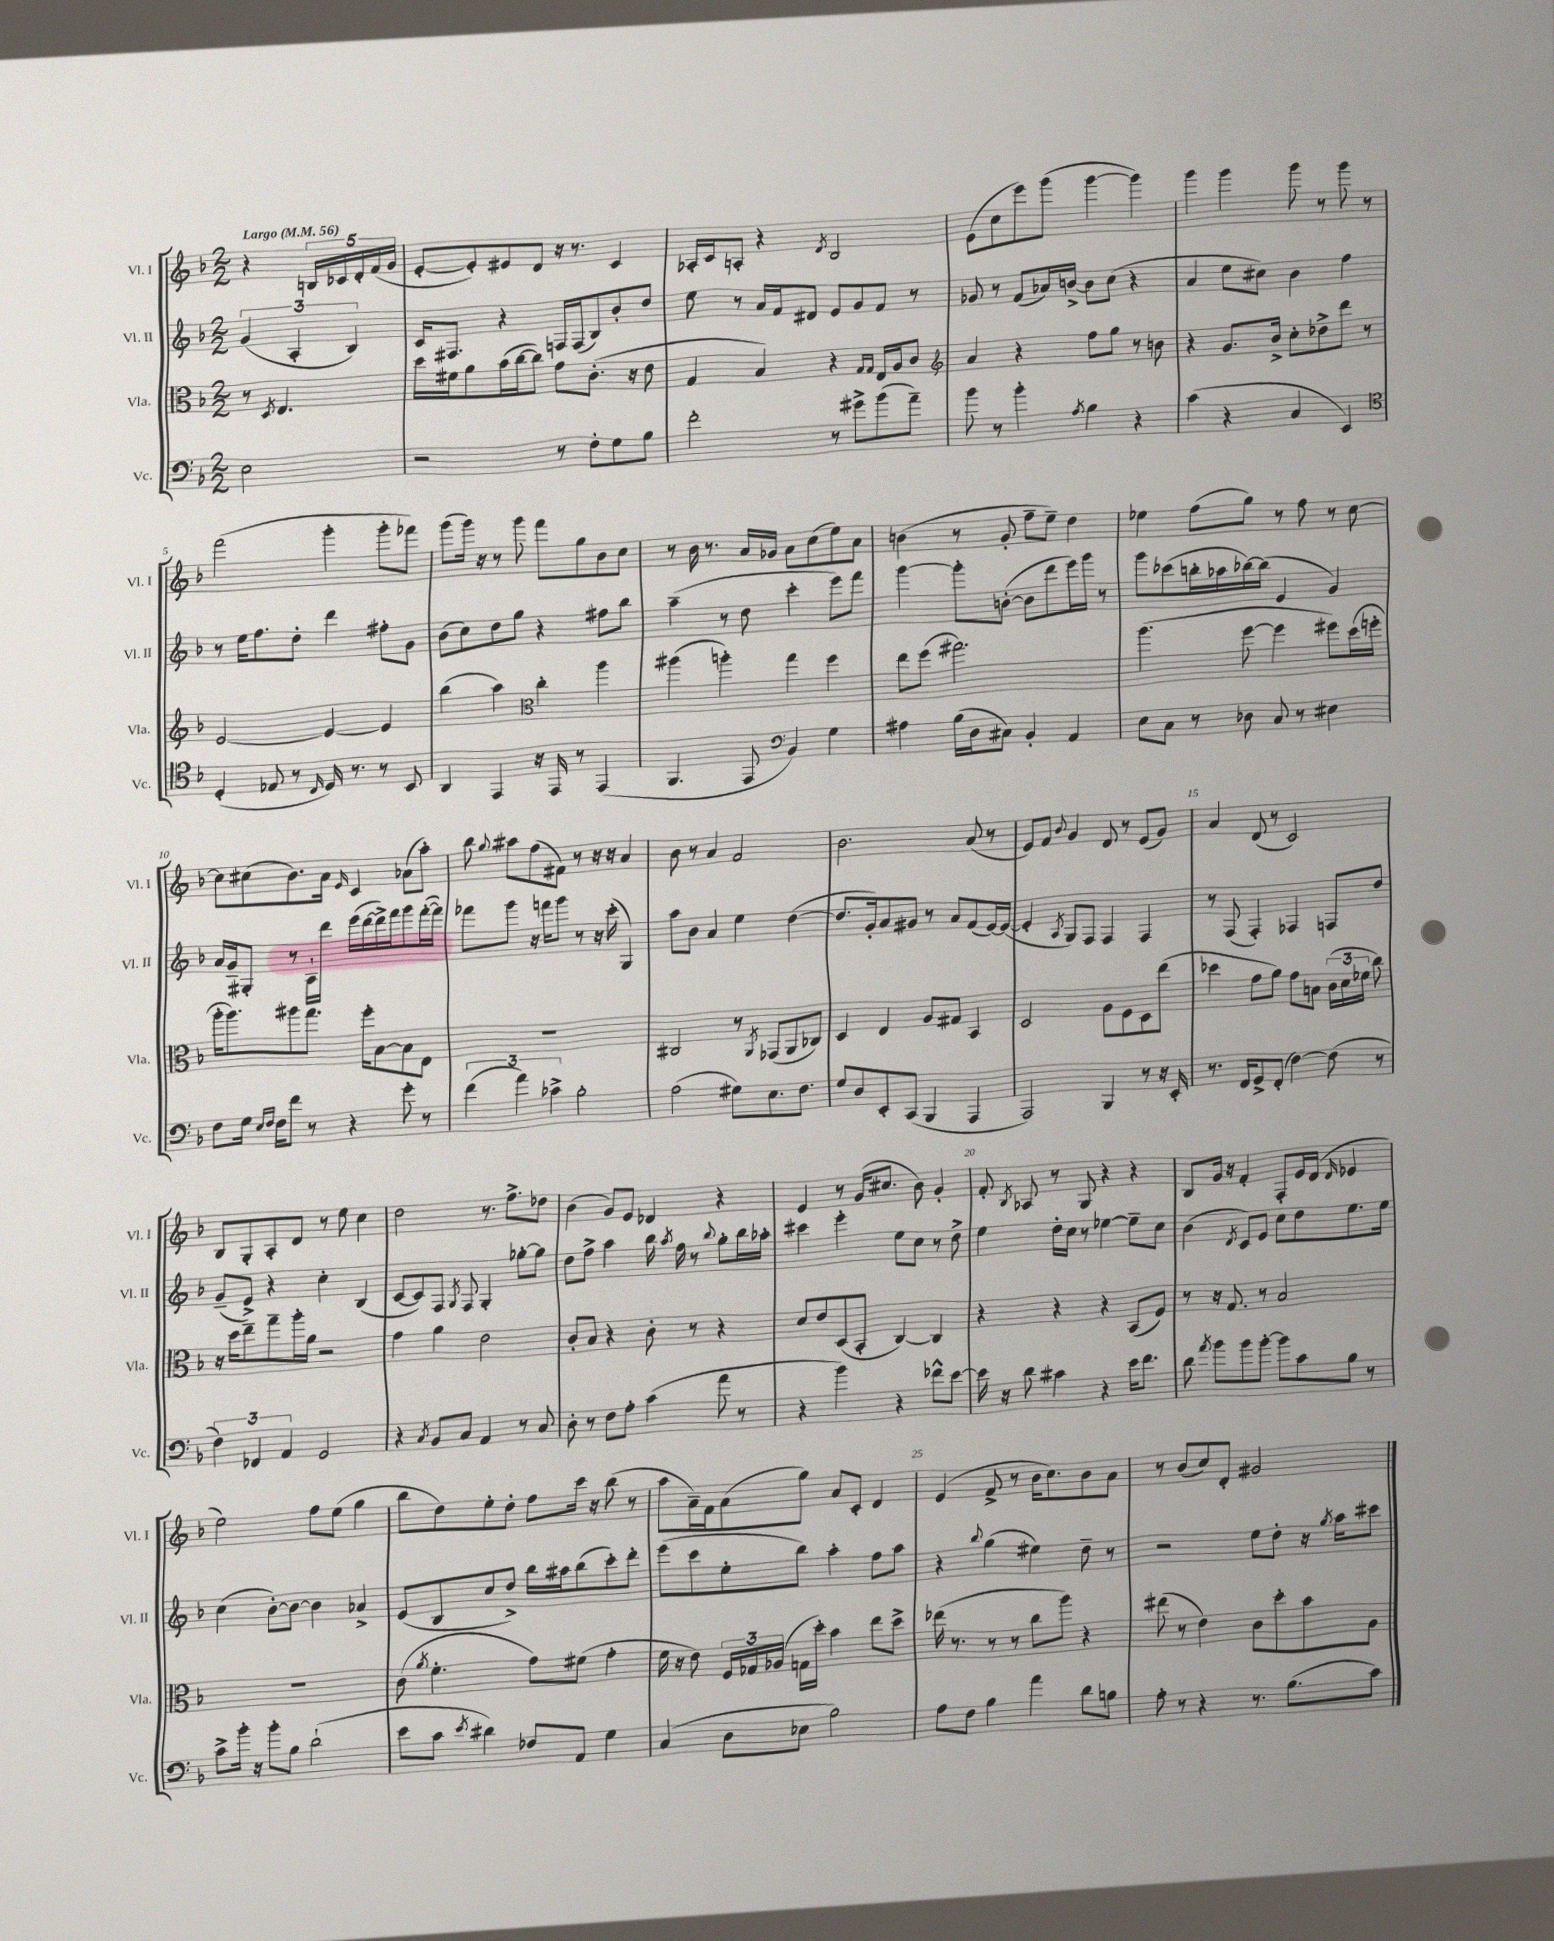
<<
\new StaffGroup <<
\new Staff = "s0" \with { instrumentName = "Vl. I" shortInstrumentName = "Vl. I" } {
    \clef treble \key f \major \numericTimeSignature \time 2/2 \partial 2 \tempo "Largo" 4 = 56
    \autoBeamOff r4 \tuplet 5/4 { b16[ ces'16 d'16-. f'16( g'16] } |
    e'8[~-. e'8-.) eis'8 d'8] r16 r8. c'4 |
    aes16[-. c'16 a8]-. r4 \acciaccatura { d'8 } bes2 |
    e'8[( c''8 e'''8) g'''8]( g'''4~ g'''4) |
    g'''4 g'''4 g'''8 r8 g'''8 r8 |
    f'''2( g'''4-. g'''8[-. fes'''8]) |
    g'''8[( g'''16]) r16 r8 g'''8 f'''8[ g''8 bes'8 c''8] |
    r8 bes'16 r8. a'16[ ges'16] a'8[ c''8( e''8) a'8] |
    b'4( r8 g'8-. f''8[-- e''8]--) d''4 |
    ees''4 f''8[( g''8]) r8 f''8 r8 c''8~ |
    c''8[ cis''8( bes'8.) a'16] \grace { e'16 } c'4 aes'8[( a''8]-.) |
    bes''8 \appoggiatura { g''8 } ais''8[ f''8( fis'8]) r8 r16 r16 a'4 |
    bes'8 r8 a'4 f'2 |
    bes'2. a'8( r8 |
    e'8[) f'8] \appoggiatura { bes'8 } g'4 d'8 r8 e'8[( g'8]) |
    a'4 d'8( r8 c'2) |
    bes8[ g8-. a8-. d'8] r8 e''8 c''4 |
    d''2 r8. f''8.[-> des''8] |
    bes'4( g'8[) e'8] des'4 r4 |
    e'4 r8 g'16[( cis''8.] bes'8) g'4-. |
    f'8-. \acciaccatura { bes8 } aes8 r8 g8 r4 r4 |
    bes8[ g'16] r16 f'4-. f8[-. e'16 d'16]( \grace { d'16 } ees'4 |
    e''2) f''8[ e''8]( g''4 |
    bes''8[ d''8) e''8-. d''8]-. f''8[ c'''16] r16 bes''8( r8 |
    a''8[ a'16--) f'16 a'8( g''8]) a'8[ c'8]-. d'4 |
    e'4( f'8-> r8 bes'16[ c''8.) bes'8 a'8] |
    r8 bes'8[( c''8) d'8]-. gis'2 \bar "|." |
}
\new Staff = "s1" \with { instrumentName = "Vl. II" shortInstrumentName = "Vl. II" } {
    \clef treble \key f \major \numericTimeSignature \time 2/2 \partial 2
    \autoBeamOff \tuplet 3/2 { g'4( a4-. bes4) } |
    c'16[ fis8.] r4 f16[ f16( bes8) bes'8-. d''8] |
    e''8 r8 a'16[ f'16 dis'8] e'8[ g'8 f'8] r8 |
    ges'8 r8 f'8[( aes'16) b'16]~-> b'8[ c''8]( r4 |
    a'4 e''8[ cis''8]) bes'4 f''4 |
    r8 e''16[ f''8. d''8]-. d'''4 fis''8[-. g'8] |
    bes'8[( c''8) d''8 g''8] r4 fis''8[ bes''8] |
    a''4--( r8 d''8 c'''4-. e'''8[) f'''8] |
    g'''4~ g'''8[-. b'8]~-.( b'8[ d'''8 e'''16) g'''16] r8 |
    g'''8[ ces'''8( b''16-. aes''16 bes''16~) bes''16]( e'4 g'4) |
    a'16[ g'16-- gis8]-. r8 a16[-! d'''16] e'''16[( d'''16~ d'''16->) f'''16 g'''8 f'''16~-.( f'''16]) |
    fes'''8[ g'''8] r16 f'''16[ g'''8] r8 r16 c'''16-.( g4) |
    a''8[ bes'8] a'4 e''4 d''4~( |
    d''8.[ g'16-.) a'8 gis'8] r8 a'8[ f'8( e'16~) e'16]~( |
    e'4-. \acciaccatura { a8 } g8[) f8] f4 f4 |
    r8 f8( f4-.) fes4 f8[ d''8] |
    g'8[--( e'8]->) r4 c''4-. bes4( |
    c'8[~ c'8) f8] \acciaccatura { g8 } f8 g4-. ges''8[~-. ges''8] |
    d''8[ f''8]-> a''4 bes''16 \acciaccatura { a''8 } f''16 r8 \appoggiatura { bes''8 } g''8[-. bes''16 aes''16]-. |
    cis'''4 e'''4-. e''8[ c''8] r8 d''8-> |
    e''4 d''16[-. c''16] r8 ees''4~ ees''8[-- c''8] |
    bes'4( \acciaccatura { d'8 } c'8[) e'8] c''8[ d''8 e''8. e''16] |
    c''4( bes'8[~-.) bes'8]~ bes'4 aes'4-> |
    e'8[( bes8 c''8 d''8]->) bes''16[ ais''16 bes''8( c'''8-.) d'''8]-. |
    e'''8[( c'''8 e''8-. bes''8]) a''4-. f''8[ a''8] |
    r4 \appoggiatura { bes''8 } g''4( eis''4) d''8-- r8 |
    r2 e''8[ d''8]-. r16 \acciaccatura { g''8 } a''16[ cis'''8] \bar "|." |
}
\new Staff = "s2" \with { instrumentName = "Vla." shortInstrumentName = "Vla." } {
    \clef alto \key f \major \numericTimeSignature \time 2/2 \partial 2
    \autoBeamOff r8 \acciaccatura { d8 } e4. |
    d''16[ fis'16 a'8 bes'16( c''16~ c''8]) g'8[ c'8.]-.( r16 e'8 |
    g4 bes4) r4 \grace { g16[ g16] } e16[ a16 c'8] |
    \clef treble a'4 r4 f''8[ g''8] r8 b'8 |
    r4 g'8.[ bes'16]-> c''8[-. des''8-> d'''8] r8 |
    e'2~ e'4~ e'4 |
    bes''4( a''4) \clef alto c''4-. a''4 |
    ais''4( a''4-.) g''4 f''4 |
    e''8[ f''8]( gis''2.) |
    a''4.( f''8~ f''4 fis''8[) d''16( f''16]-. |
    a''16[-. a''8.) ais''8 g''8.] f''16[-. bes8~ bes8 e8] |
    R1 |
    cis2 r8 \acciaccatura { a,8 } ges,8[( a,8 ces8]) |
    d4 e4 a8[ gis8] bes,4 |
    d2 a8[ f8 d8 e''8]( |
    des''4 g'8[ a'8]) g'8[ b8] \tuplet 3/2 { c'16[( d'16 fes'16] } c''8) |
    r16 d''16[ e''8-- g''8-- a''16-. a'16] r2 |
    g'4 a'4 e'2 |
    c'8[-. bes8] r4 c'8-. r8 r4 |
    d'8[ e'8 d8( bes,8]-. c4~) c4 |
    r4 r4 r4 bes,8[( f8]) |
    r8 r16 g8. r8 bes2 |
    R1 |
    c'8( \acciaccatura { a'8 } f'4.-. g'8[) fis'8]( g'4-. |
    f'16 r16 e'8) \tuplet 3/2 { f16[ ges16 aes16]( } g16[ d''16]-.) bes'4 e''8[ d''8]-> |
    ees''16( r8. r8 r8 c''8[ a''8]) r4 |
    eis''8( r8 e'4) c'8[ d''8-. bes'8 a8] \bar "|." |
}
\new Staff = "s3" \with { instrumentName = "Vc." shortInstrumentName = "Vc." } {
    \clef bass \key f \major \numericTimeSignature \time 2/2 \partial 2
    \autoBeamOff e2 |
    r2 r8 f8[-. g8 bes8] |
    f'2-. r8 gis'8[-> bes'8( a'8]--) |
    bes'8 r8 bes'4-. \acciaccatura { a8 } bes4 r4 |
    c'4( r4 c4 e,4) |
    \clef tenor d4-.( ees8 r8 \grace { c16 } d16) r8. r8 bes,8 |
    a,4 e,4 r16 e,16 r8 e,4( |
    f,4. e,8 \clef bass bes,4) g4 |
    ais4 bes16[( d16 cis8]) bes,4-. a,4 |
    e8[ c8] r8 des8 c8 r8 eis4 |
    f8[ g16] \grace { e16[ f16] } f16[ f'8] r8 r4 g'8-. r8 |
    \tuplet 3/2 { f'4( a'4) ces'4-> } bes2-. |
    a2( gis8[) e8. f8.] |
    g8[ d8 e,8-. c,8]( bes,,4 a,,4 |
    a,,2) bes,,4 r8 r16 e,16-. |
    r8. f,16[ g,8-> f,8]-.( f4~) f8( r8 |
    \tuplet 3/2 { f4) fes,4 a,4 } g,2 |
    r4 \acciaccatura { c8 } bes,8[ c8] a,4 r8 c8 |
    d8-. r8 f8[ a8]-. c'4( a'8 r8 |
    r4 bes'4) r4 fes'8[-^ e'8]~ |
    e'16 r16 d'8 cis'4 r4 e'16[ f'8.] |
    d'8 \acciaccatura { a'8 } bes'8[ bes'8 bes'8]~-. bes'8[ c'8 bes8] r8 |
    c'8[-> bes'16]-. r16 bes'8[-. bes8] d'2-!( |
    e'8[ c'8] \acciaccatura { e'8 } dis'4) fes8[ a,8] g4 |
    c4( d8[ ees8] bes2) |
    a8[ f8] bes4 a'4 d'8[ b8] |
    a8-. r8 r4 r8. bes8.[( c'8]) \bar "|." |
}
>>
>>
\layout { \context { \Score \override BarNumber.break-visibility = ##(#f #t #t) barNumberVisibility = #(every-nth-bar-number-visible 5) } }
